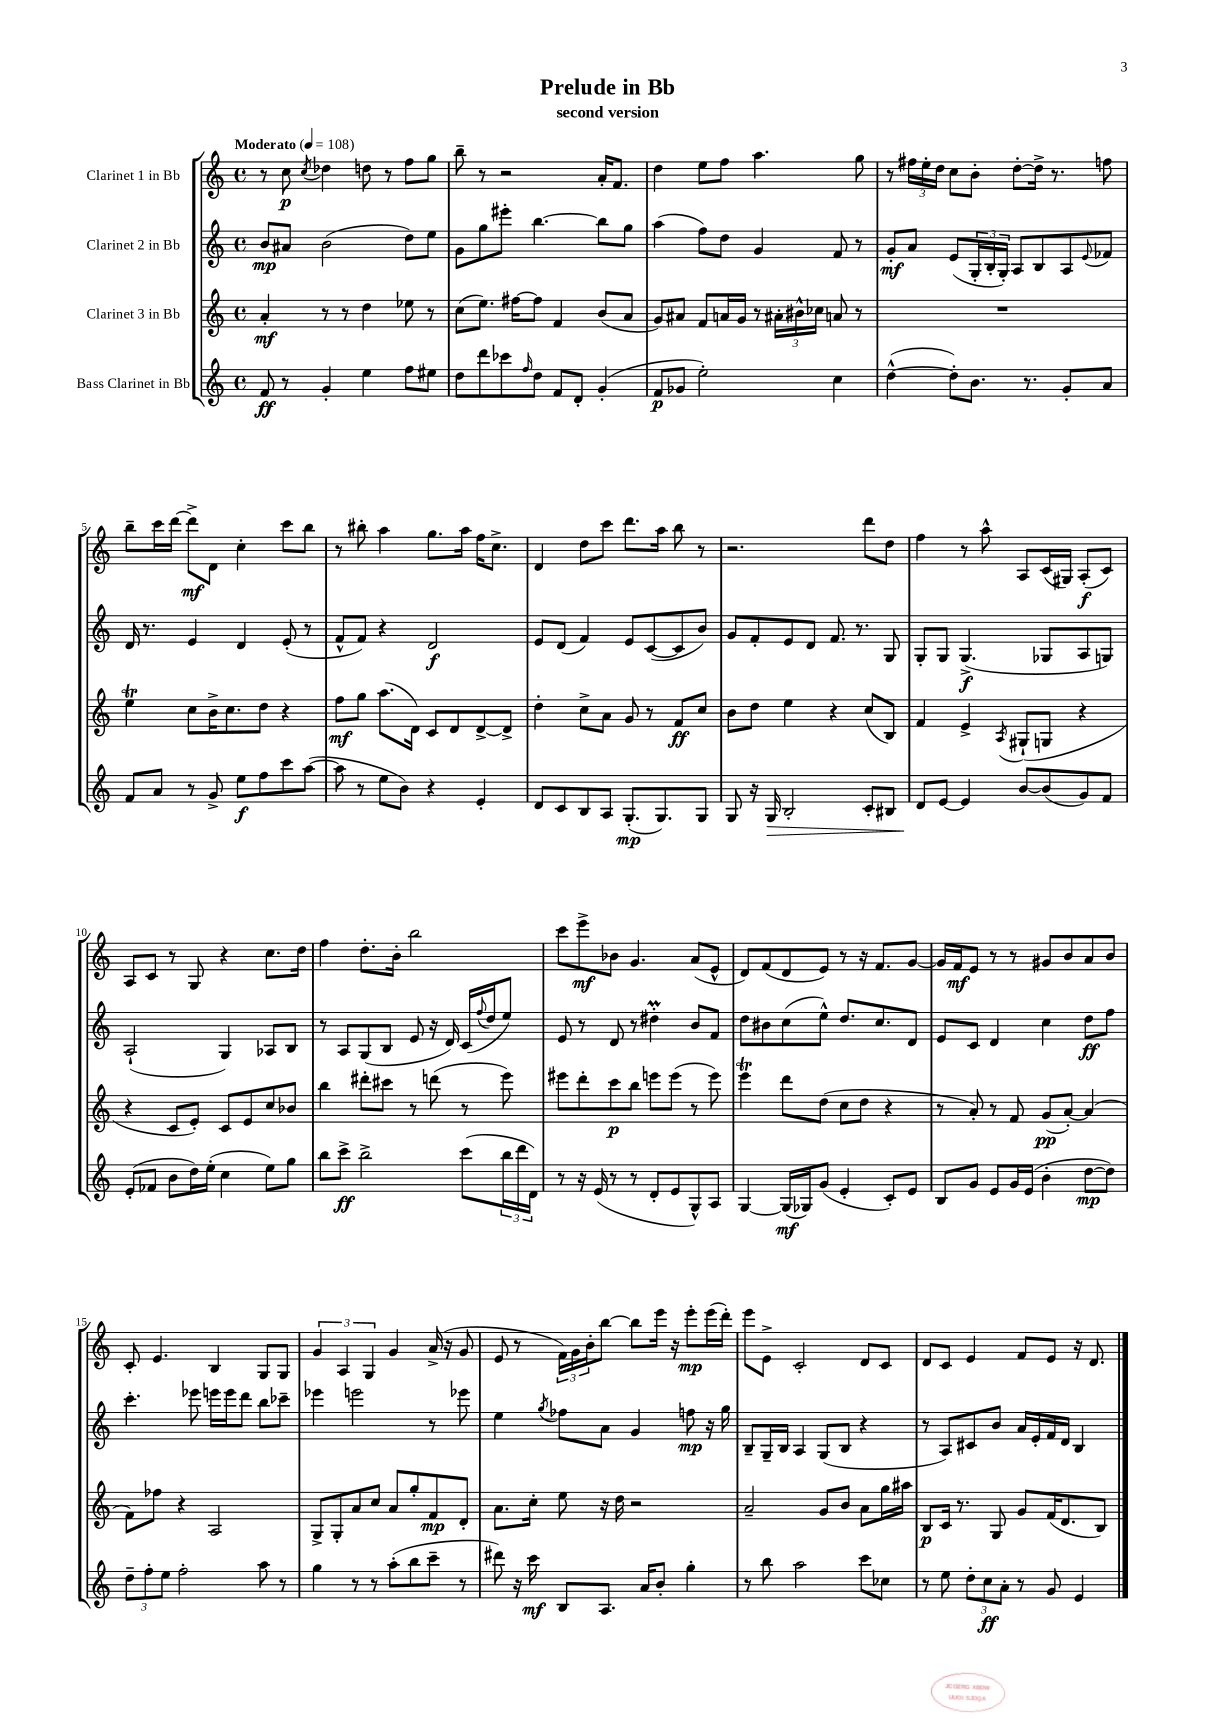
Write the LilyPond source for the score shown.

\header { title = "Prelude in Bb" subtitle = "second version" }
<<
\new StaffGroup <<
\new Staff = "s0" \with { instrumentName = "Clarinet 1 in Bb" } {
    \clef treble \key c \major \defaultTimeSignature \time 4/4 \tempo "Moderato" 4 = 108
    r8 c''8\p \acciaccatura { c''8 } des''4 d''8 r8 f''8 g''8 |
    b''8-- r8 r2 a'16-. f'8. |
    d''4 e''8 f''8 a''4. g''8 |
    r8 \tuplet 3/2 { fis''16 e''16-. d''16 } c''8 b'8-. d''8~-. d''16-> r8. f''8 |
    b''8-- c'''16 d'''16~ d'''8->\mf d'8 c''4-. c'''8 b''8 |
    r8 bis''8-. a''4 g''8. a''16 f''16 c''8.-> |
    d'4 d''8 c'''8 d'''8. a''16 b''8 r8 |
    r2. d'''8 d''8 |
    f''4 r8 a''8-^ a8 c'16( gis16) a8-.\f( c'8) |
    a8 c'8 r8 g8 r4 c''8. d''16 |
    f''4 d''8.-. b'16-. b''2 |
    c'''8 e'''8->\mf bes'8 g'4. a'8( e'8-^ |
    d'8) f'8( d'8 e'8) r8 r16 f'8. g'8~ |
    g'16 f'16\mf e'8 r8 r8 gis'8 b'8 a'8 b'8 |
    c'8-. e'4. b4 g8 g8 |
    \tuplet 3/2 { g'4 a4 g4 } g'4 a'16->( r16 g'8 |
    e'8 r8 \tuplet 3/2 { f'16) g'16 b'16-. } b''8~ b''8 e'''16 r16 e'''8-.\mp e'''16( d'''16-.) |
    e'''8 e'8-> c'2-. d'8 c'8 |
    d'8 c'8 e'4 f'8 e'8 r16 d'8. \bar "|." |
}
\new Staff = "s1" \with { instrumentName = "Clarinet 2 in Bb" } {
    \clef treble \key c \major \defaultTimeSignature \time 4/4
    b'8\mp ais'8 b'2( d''8) e''8 |
    g'8 g''8 eis'''8-. b''4.~ b''8 g''8 |
    a''4( f''8) d''8 g'4 f'8 r8 |
    g'8-.\mf a'8 e'8( \tuplet 3/2 { g16-. b16-. g16-.) } a8 b8 a8 \appoggiatura { e'8 } fes'8 |
    d'16 r8. e'4 d'4 e'8-.( r8 |
    f'8-^ f'8) r4 d'2\f |
    e'8 d'8( f'4) e'8 c'8~( c'8 b'8) |
    g'8 f'8-. e'8 d'8 f'8. r8. g8 |
    g8-. g8 g4.->\f( ges8 a8 g8) |
    a2-!( g4) aes8 b8 |
    r8 a8 g8( b8 e'8 r16 d'16) c'16( \appoggiatura { f''8 } d''16 e''8) |
    e'8 r8 d'8 r8 dis''4-.\prall b'8 f'8 |
    d''8 bis'8 c''8( e''8-^) d''8. c''8. d'8 |
    e'8 c'8 d'4 c''4 d''8\ff f''8 |
    c'''4.-. ees'''8 e'''16 e'''16 d'''8 b''8 ces'''8-- |
    ees'''4 e'''2 r8 ees'''8 |
    e''4 \acciaccatura { g''8 } fes''8 a'8 g'4 f''8\mp r16 g''16 |
    b8-- g16-- b16 a4 g8( b8 r4 |
    r8 a8) cis'8 b'8 a'16 e'16-. f'16 d'16 b4 \bar "|." |
}
\new Staff = "s2" \with { instrumentName = "Clarinet 3 in Bb" } {
    \clef treble \key c \major \defaultTimeSignature \time 4/4
    a'4-.\mf r8 r8 d''4 ees''8 r8 |
    c''8( e''8.) fis''16~ fis''8 f'4 b'8( a'8 |
    g'8) ais'8 f'8 a'16 g'16 r8 \tuplet 3/2 { ais'16-. bis'16-^ ces''16 } a'8 r8 |
    R1 |
    e''4\trill c''8 b'16-> c''8. d''8 r4 |
    f''8\mf g''8 a''8.( d'16) c'8 d'8 d'8~-> d'8-> |
    d''4-. c''8-> a'8 g'8 r8 f'8\ff c''8 |
    b'8 d''8 e''4 r4 c''8( b8) |
    f'4 e'4-> \acciaccatura { a8 } gis8-!( g8 r4 |
    r4 c'8 e'8-.) c'8 e'8 c''8 bes'8 |
    b''4 dis'''8-. cis'''8 r8 d'''8( r8 e'''8) |
    eis'''8 d'''8-. c'''8\p b''8 e'''8 e'''8( r8 e'''8) |
    e'''4\trill d'''8 d''8( c''8 d''8 r4 |
    r8 a'8-.) r8 f'8 g'8\pp( a'8~-.) a'4( |
    f'8) fes''8 r4 a2 |
    g8-> g8-. a'8 c''8 a'8 g''8-. f'8\mp d'8-. |
    a'8. c''16-. e''8 r16 d''16 r2 |
    a'2-- g'8 b'8 a'8 g''16 ais''16 |
    b8\p c'16 r8. g8 g'8 f'16( d'8. b8) \bar "|." |
}
\new Staff = "s3" \with { instrumentName = "Bass Clarinet in Bb" } {
    \clef treble \key c \major \defaultTimeSignature \time 4/4
    f'8\ff r8 g'4-. e''4 f''8 eis''8 |
    d''8 d'''8 ces'''8 \grace { f''16 } d''8 f'8 d'8-. g'4-.( |
    f'8\p ges'8 e''2-.) c''4 |
    d''4~-^( d''8-.) b'8. r8. g'8-. a'8 |
    f'8 a'8 r8 g'8-> e''8\f f''8 c'''8 a''8~( |
    a''8 r8 e''8 b'8) r4 e'4-. |
    d'8 c'8 b8 a8 g8.-.\mp( g8.) g8 |
    g8 r16 g16\> b2-. c'8-. bis8 |
    d'8\! e'8~ e'4 b'8~ b'8( g'8) f'8 |
    e'8-.( fes'8 b'8 d''16) e''16-.( c''4 e''8) g''8 |
    b''8 c'''8->\ff b''2-> c'''8( \tuplet 3/2 { b''16 d'''16 d'16) } |
    r8 r16 e'16( r8 r8 d'8-. e'8 g8-^) a8 |
    g4~ g16\mf( ges16) g'8( e'4-. c'8-.) e'8 |
    b8 g'8 e'8 g'16 e'16( b'4-. d''8~\mp d''8) |
    \tuplet 3/2 { d''8-- f''8-. e''8 } f''2-. a''8 r8 |
    g''4 r8 r8 a''8-.( b''8 c'''8-- r8 |
    dis'''8) r16 c'''16\mf b8 a8. a'16 b'8-. g''4-. |
    r8 b''8 a''2 c'''8 ces''8 |
    r8 e''8 \tuplet 3/2 { d''8-. c''8\ff a'8-. } r8 g'8 e'4 \bar "|." |
}
>>
>>
